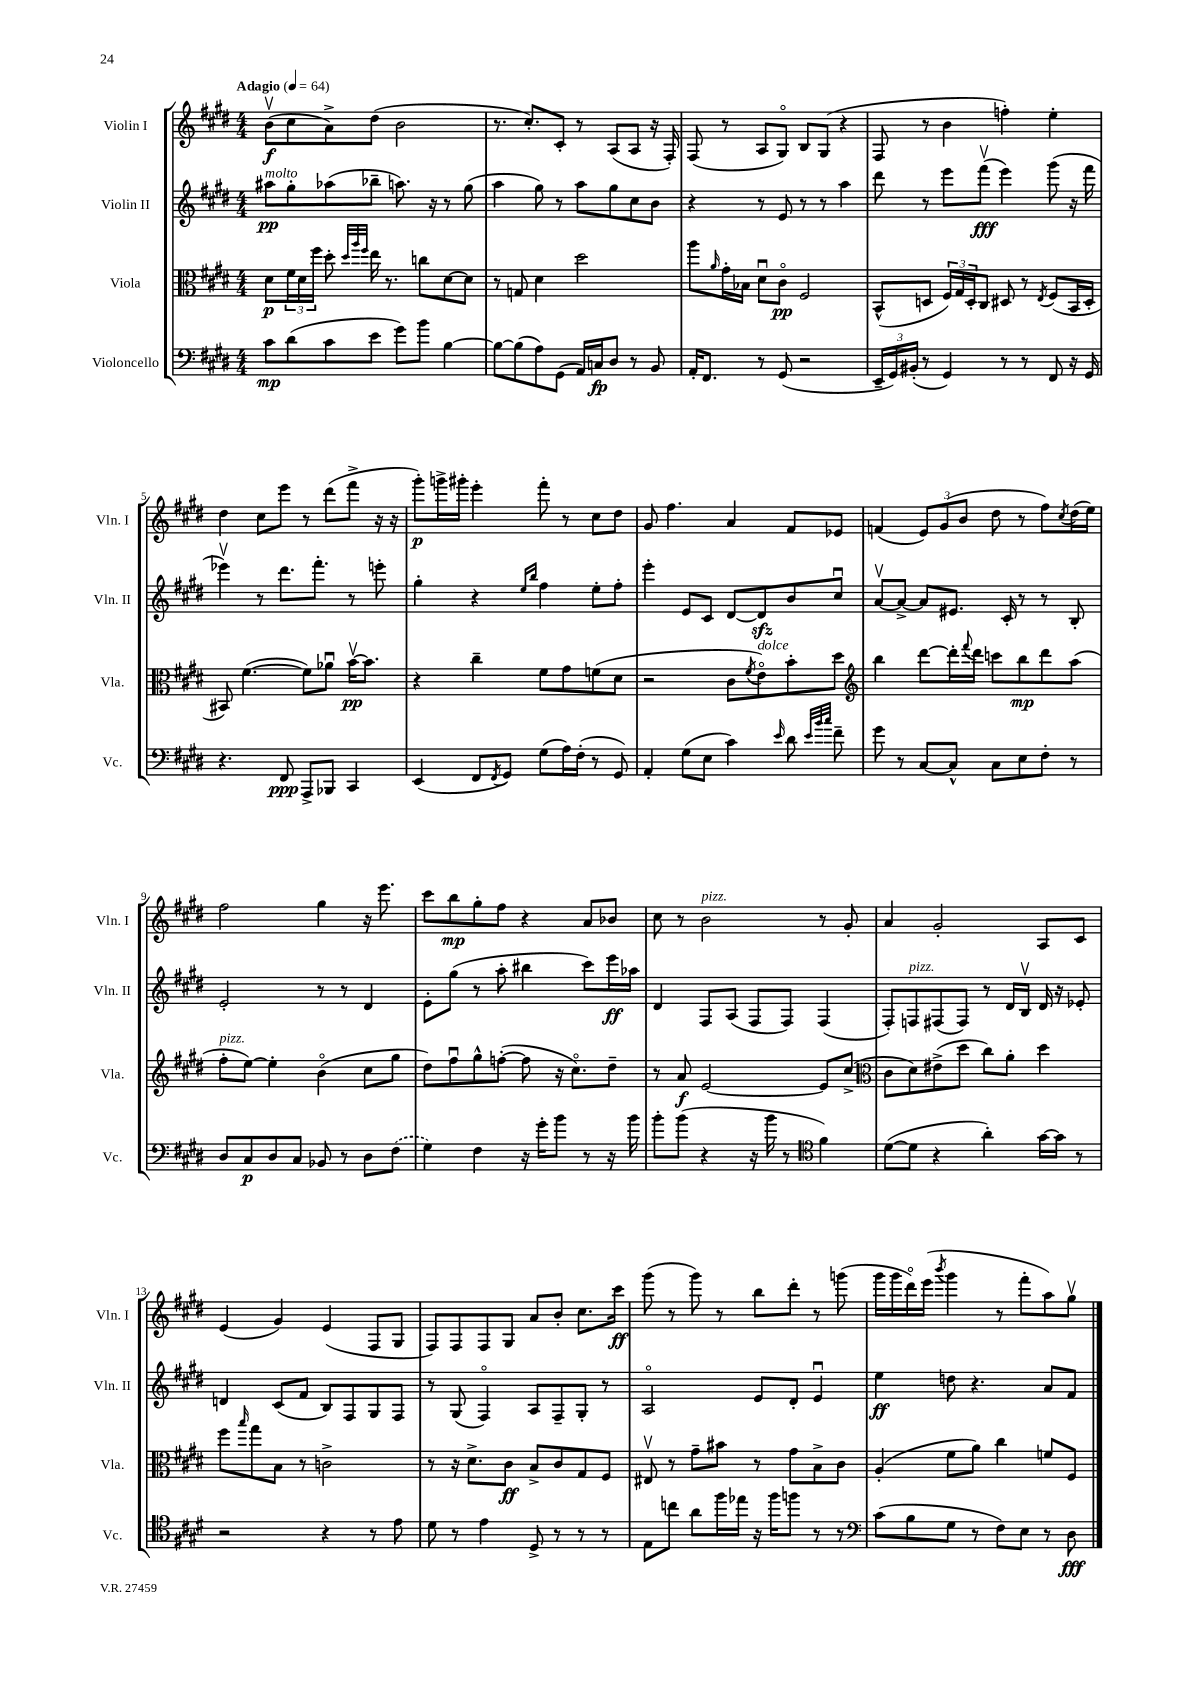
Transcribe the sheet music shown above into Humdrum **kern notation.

**kern	**dynam	**kern	**dynam	**kern	**dynam	**kern	**dynam
*part4	*part4	*part3	*part3	*part2	*part2	*part1	*part1
*staff4	*staff4	*staff3	*staff3	*staff2	*staff2	*staff1	*staff1
*I"Violoncello	*	*I"Viola	*	*I"Violin II	*	*I"Violin I	*
*I'Vc.	*	*I'Vla.	*	*I'Vln. II	*	*I'Vln. I	*
*clefF4	*	*clefC3	*	*clefG2	*	*clefG2	*
*k[f#c#g#d#]	*	*k[f#c#g#d#]	*	*k[f#c#g#d#]	*	*k[f#c#g#d#]	*
*M4/4	*	*M4/4	*	*M4/4	*	*M4/4	*
*MM64	*	*MM64	*	*MM64	*	*MM64	*
=1	=1	=1	=1	=1	=1	=1	=1
!	!	!	!	!	!	!LO:TX:a:B:t=Adagio	!
!	!	!	!	!LO:TX:a:i:t=molto	!	!	!
8c#\L	mp	8d#\L	p	8aa#X\L	pp	(8bv\L	f
(8d#\	.	24f#\L	.	8gg#'\	.	8cc#\	.
.	.	24d#\	.	.	.	.	.
.	.	24ff#\JJ	.	.	.	.	.
8c#\	.	8dd#'\	.	(8aa-X\	.	8a^\)	.
.	.	32qqdd#/LLL	.	.	.	.	.
.	.	32qqaa/	.	.	.	.	.
.	.	32qqff#/JJJ	.	.	.	.	.
8e\J	.	16ee\	.	8bb-X~\J	.	(8dd#\J	.
.	.	8.r	.	.	.	.	.
8g#\L)	.	.	.	8.aan\)	.	2b\	.
8b\J	.	8ccn\L	.	.	.	.	.
.	.	.	.	16r	.	.	.
[4B\	.	[8d#\	.	8r	.	.	.
.	.	8d#\J]	.	(8gg#\	.	.	.
=2	=2	=2	=2	=2	=2	=2	=2
8B\L_	.	8r	.	4aa\	.	8.r	.
(8B\]	.	8Gn/	.	.	.	.	.
.	.	.	.	.	.	8.cc#'/L)	.
8A\)	.	4d#\	.	8gg#\)	.	.	.
(8GG#\J	.	.	.	8r	.	8c#'/J	.
16AA/LL)	.	2dd#\	.	8aa\L	.	8r	.
16Cn/J	fp	.	.	.	.	.	.
8D#/J	.	.	.	8gg#\	.	(8A/L	.
8r	.	.	.	8cc#\	.	8A/J	.
8BB/	.	.	.	8b\J	.	16r	.
.	.	.	.	.	.	16F#'/)	.
=3	=3	=3	=3	=3	=3	=3	=3
16AA'/KL	.	8aa\L	.	4r	.	(8F#/	.
8.FF#/J	.	.	.	.	.	.	.
.	.	16qqa/	.	.	.	.	.
.	.	16g#'\L	.	.	.	8r	.
.	.	16B-X\JJ	.	.	.	.	.
8r	.	8d#u\L	.	8r	.	8A/L	.
(8GG#/	.	8c#\J	pp	8e/	.	8G#/J)	.
2r	.	2F#/	.	8r	.	8B/L	.
.	.	.	.	8r	.	(8G#/J	.
.	.	.	.	4aa\	.	4r	.
=4	=4	=4	=4	=4	=4	=4	=4
24EE~/LL	.	(8BB^^/L	.	8ddd#\	.	8F#/	.
24GG#/)	.	.	.	.	.	.	.
(24BB#X'/JJ	.	.	.	.	.	.	.
8r	.	8Dn/J	.	8r	.	8r	.
4GG#/)	.	24F#/LL)	.	8eee\L	.	4b\	.
.	.	24G#/	.	.	.	.	.
.	.	24D'/J	.	.	.	.	.
.	.	8C#/J	.	(8fff#v\J	fff	.	.
8r	.	8D#X/	.	4eee\)	.	4ffn'\)	.
8r	.	8r	.	.	.	.	.
.	.	8qE/	.	.	.	.	.
8FF#/	.	(8F#/L	.	(8ggg#\	.	4ee'\	.
16r	.	16BB/L	.	16r	.	.	.
16GG#/	.	16D#'/JJ	.	16fff#\	.	.	.
!!LO:LB:g=z
=5	=5	=5	=5	=5	=5	=5	=5
4.r	.	8BB#X/)	.	4eee-Xv\)	.	4dd#\	.
.	.	([4.f#\	.	.	.	.	.
.	.	.	.	8r	.	8cc#\L	.
8FF#/	ppp	.	.	8.ddd#\L	.	8eee\J	.
8AAA^/L	.	8f#\L])	.	.	.	8r	.
.	.	.	.	8.fff#'\J	.	.	.
8BBB-X/J	.	8a-Xu\J	.	.	.	(8ddd#\L	.
4CC#/	.	[16bv\KL	pp	8r	.	8fff#^\J	.
.	.	8.b\J]	.	.	.	.	.
.	.	.	.	8eeen'\	.	16r	.
.	.	.	.	.	.	16r	.
=6	=6	=6	=6	=6	=6	=6	=6
(4EE/	.	4r	.	4gg#'\	.	8ggg#'\L)	p
.	.	.	.	.	.	16gggn^\L	.
.	.	.	.	.	.	16ggg#X'\JJ	.
8FF#/L	.	4cc#~\	.	4r	.	4eee'\	.
8qFF#/	.	.	.	.	.	.	.
8GG#/J)	.	.	.	.	.	.	.
.	.	.	.	16qqee/LL	.	.	.
.	.	.	.	16qqbb/JJ	.	.	.
(8G#\L	.	8f#\L	.	4ff#\	.	8fff#'\	.
16A\L)	.	8g#\	.	.	.	8r	.
(16F#'\JJ	.	.	.	.	.	.	.
8r	.	(8fn\	.	8ee'\L	.	8cc#\L	.
8GG#/)	.	8d#\J	.	8ff#'\J	.	8dd#\J	.
=7	=7	=7	=7	=7	=7	=7	=7
4AA'/	.	2r	.	4eee'\	.	8g#/	.
.	.	.	.	.	.	4.ff#\	.
(8G#\L	.	.	.	8e/L	.	.	.
8E\J	.	.	.	8c#/J	.	.	.
4c#\)	.	8c#\L	.	[8d#/L	.	4a/	.
.	.	8qf#/	.	.	.	.	.
!	!	!LO:TX:a:i:t=dolce	!	!	!	!	!
.	.	8e\)	.	8d#zz/]	.	.	.
16qqe/	.	.	.	.	.	.	.
8d#\	.	8b'\	.	8b/	.	8f#/L	.
32qqe/LLL	.	.	.	.	.	.	.
32qqb/	.	.	.	.	.	.	.
32qqcc#/JJJ	.	.	.	.	.	.	.
8f#~\	.	8dd#\J	.	8cc#u/J	.	8e-X/J	.
=8	=8	=8	=8	=8	=8	=8	=8
*	*	*clefG2	*	*	*	*	*
8g#\	.	4bb\	.	[8av/L	.	(4fn/	.
8r	.	.	.	8a^/J_	.	.	.
[8C#/L	.	[8ddd#\L	.	8a/L]	.	12e/L)	.
.	.	.	.	.	.	(12g#/	.
8C#^^/J]	.	16ddd#'\L]	.	8.e#X/J	.	.	.
.	.	.	.	.	.	12b/J	.
.	.	8qqfff#/	.	.	.	.	.
.	.	16ddd#\JJ	.	.	.	.	.
8C#\L	.	8cccn\L	.	.	.	8dd#\	.
.	.	.	.	16c#'/	.	.	.
8E\	.	8bb\	mp	8r	.	8r	.
8F#'\J	.	8ddd#\	.	8r	.	8ff#\L)	.
.	.	.	.	.	.	8qcc#/	.
8r	.	(8aa\J	.	8B'/	.	(16dd#\L	.
.	.	.	.	.	.	16ee\JJ)	.
!!LO:LB:g=z
=9	=9	=9	=9	=9	=9	=9	=9
!	!	!LO:TX:a:i:t=pizz.	!	!	!	!	!
8D#/L	.	8ff#'\L	.	2e'/	.	2ff#\	.
8C#/	p	[8ee\J)	.	.	.	.	.
8D#/	.	4ee'\]	.	.	.	.	.
8C#/J	.	.	.	.	.	.	.
8BB-X/	.	(4b\	.	8r	.	4gg#\	.
8r	.	.	.	8r	.	.	.
8D#\L	.	8cc#\L	.	4d#/	.	16r	.
.	.	.	.	.	.	8.eee\	.
(8F#\J	.	8gg#\J	.	.	.	.	.
=10	=10	=10	=10	=10	=10	=10	=10
4G#\)	.	8dd#\L)	.	8e'\L	.	8ccc#\L	.
.	.	8ff#u\	.	(8gg#\J	.	8bb\	mp
4F#\	.	8gg#^^\	.	8r	.	8gg#'\	.
.	.	([8ffn'\J	.	8aa'\	.	8ff#\J	.
16r	.	8ff\]	.	4bb#X\	.	4r	.
16g#'\KL	.	.	.	.	.	.	.
8b\J	.	16r	.	.	.	.	.
.	.	8.cc#\L)	.	.	.	.	.
8r	.	.	.	8ccc#\L)	.	8a/L	.
16r	.	8dd#~\J	.	16eee\L	ff	8b-X/J	.
16b\	.	.	.	16aa-X\JJ	.	.	.
=11	=11	=11	=11	=11	=11	=11	=11
8b'\L	.	8r	.	4d#/	.	8cc#\	.
(8b\J	.	8a/	f	.	.	8r	.
!	!	!	!	!	!	!LO:TX:a:i:t=pizz.	!
4r	.	[2e/	.	8F#/L	.	2b\	.
.	.	.	.	(8A/J	.	.	.
16r	.	.	.	8F#/L	.	.	.
16b\	.	.	.	.	.	.	.
8r	.	.	.	8F#/J)	.	.	.
*clefC4	*	*	*	*	*	*	*
4f#\)	.	8e/L]	.	(4F#/	.	8r	.
.	.	(8cc#^/J	.	.	.	8g#'/	.
=12	=12	=12	=12	=12	=12	=12	=12
*	*	*clefC3	*	*	*	*	*
([8d#\L	.	8c#\L	.	8F#'/L)	.	4a/	.
!	!	!	!	!LO:TX:a:i:t=pizz.	!	!	!
8d#\J]	.	8d#\)	.	8Fn/	.	.	.
4r	.	(8e#X^\	.	(8F#X/	.	2g#'/	.
.	.	8dd#\J	.	8F#/J)	.	.	.
4a'\)	.	8cc#\L)	.	8r	.	.	.
.	.	8a'\J	.	16d#/LL	.	.	.
.	.	.	.	16Bv/JJ	.	.	.
[16g#\LL	.	4dd#\	.	16d#/	.	8A/L	.
16g#\JJ]	.	.	.	16r	.	.	.
8r	.	.	.	8e-X'/	.	8c#/J	.
!!LO:LB:g=z
=13	=13	=13	=13	=13	=13	=13	=13
2r	.	8ff#\L	.	4dn/	.	(4e/	.
.	.	16qqbb/	.	.	.	.	.
.	.	8gg#\	.	.	.	.	.
.	.	8B\J	.	(8c#/L	.	4g#/)	.
.	.	8r	.	8f#/J	.	.	.
4r	.	2cn^\	.	8B/L)	.	(4e/	.
.	.	.	.	8F#/	.	.	.
8r	.	.	.	8G#/	.	8F#/L	.
8e\	.	.	.	8F#/J	.	8G#/J	.
=14	=14	=14	=14	=14	=14	=14	=14
8d#\	.	8r	.	8r	.	8F#/L)	.
8r	.	16r	.	(8G#/	.	8F#/	.
.	.	8.d#^\L	.	.	.	.	.
4e\	.	.	.	4F#/)	.	8F#/	.
.	.	8c#\J	ff	.	.	8G#/J	.
8D#^/	.	8B^/L	.	8A/L	.	8a/L	.
8r	.	8c#/	.	8F#~/	.	8b'/J	.
8r	.	8G#/	.	8G#'/J	.	8.cc#\L	.
8r	.	8F#/J	.	8r	.	.	.
.	.	.	.	.	.	16ccc#\Jk	ff
=15	=15	=15	=15	=15	=15	=15	=15
8E\L	.	8E#Xv/	.	2A/	.	(8ggg#\	.
8ccn\J	.	8r	.	.	.	8r	.
8a\L	.	8g#~\L	.	.	.	8ggg#\)	.
16ff#\L	.	8b#X\J	.	.	.	8r	.
16ee-X\JJ	.	.	.	.	.	.	.
16r	.	8r	.	8e/L	.	8bb\L	.
16ff#\KL	.	.	.	.	.	.	.
8ffn\J	.	8g#\L	.	8d#'/J	.	8ddd#'\J	.
8r	.	8B^\	.	4eu/	.	8r	.
8r	.	8c#\J	.	.	.	(8gggn\	.
=16	=16	=16	=16	=16	=16	=16	=16
*clefF4	*	*	*	*	*	*	*
(8c#\L	.	(4A'/	.	4ee\	ff	16ggg#\LL	.
.	.	.	.	.	.	16ggg#\	.
8B\	.	.	.	.	.	16ddd#\)	.
.	.	.	.	.	.	(16eee\JJ	.
.	.	.	.	.	.	8qbbb/	.
8G#\J	.	8f#\L	.	8ddn\	.	4ggg#\	.
8r	.	8a\J)	.	4.r	.	.	.
8F#\L)	.	4cc#\	.	.	.	8r	.
8E\J	.	.	.	.	.	8fff#'\L	.
8r	.	8fn/L	.	8a/L	.	8aa\)	.
8D#\	fff	8F#/J	.	8f#/J	.	8gg#v\J	.
==	==	==	==	==	==	==	==
*-	*-	*-	*-	*-	*-	*-	*-
